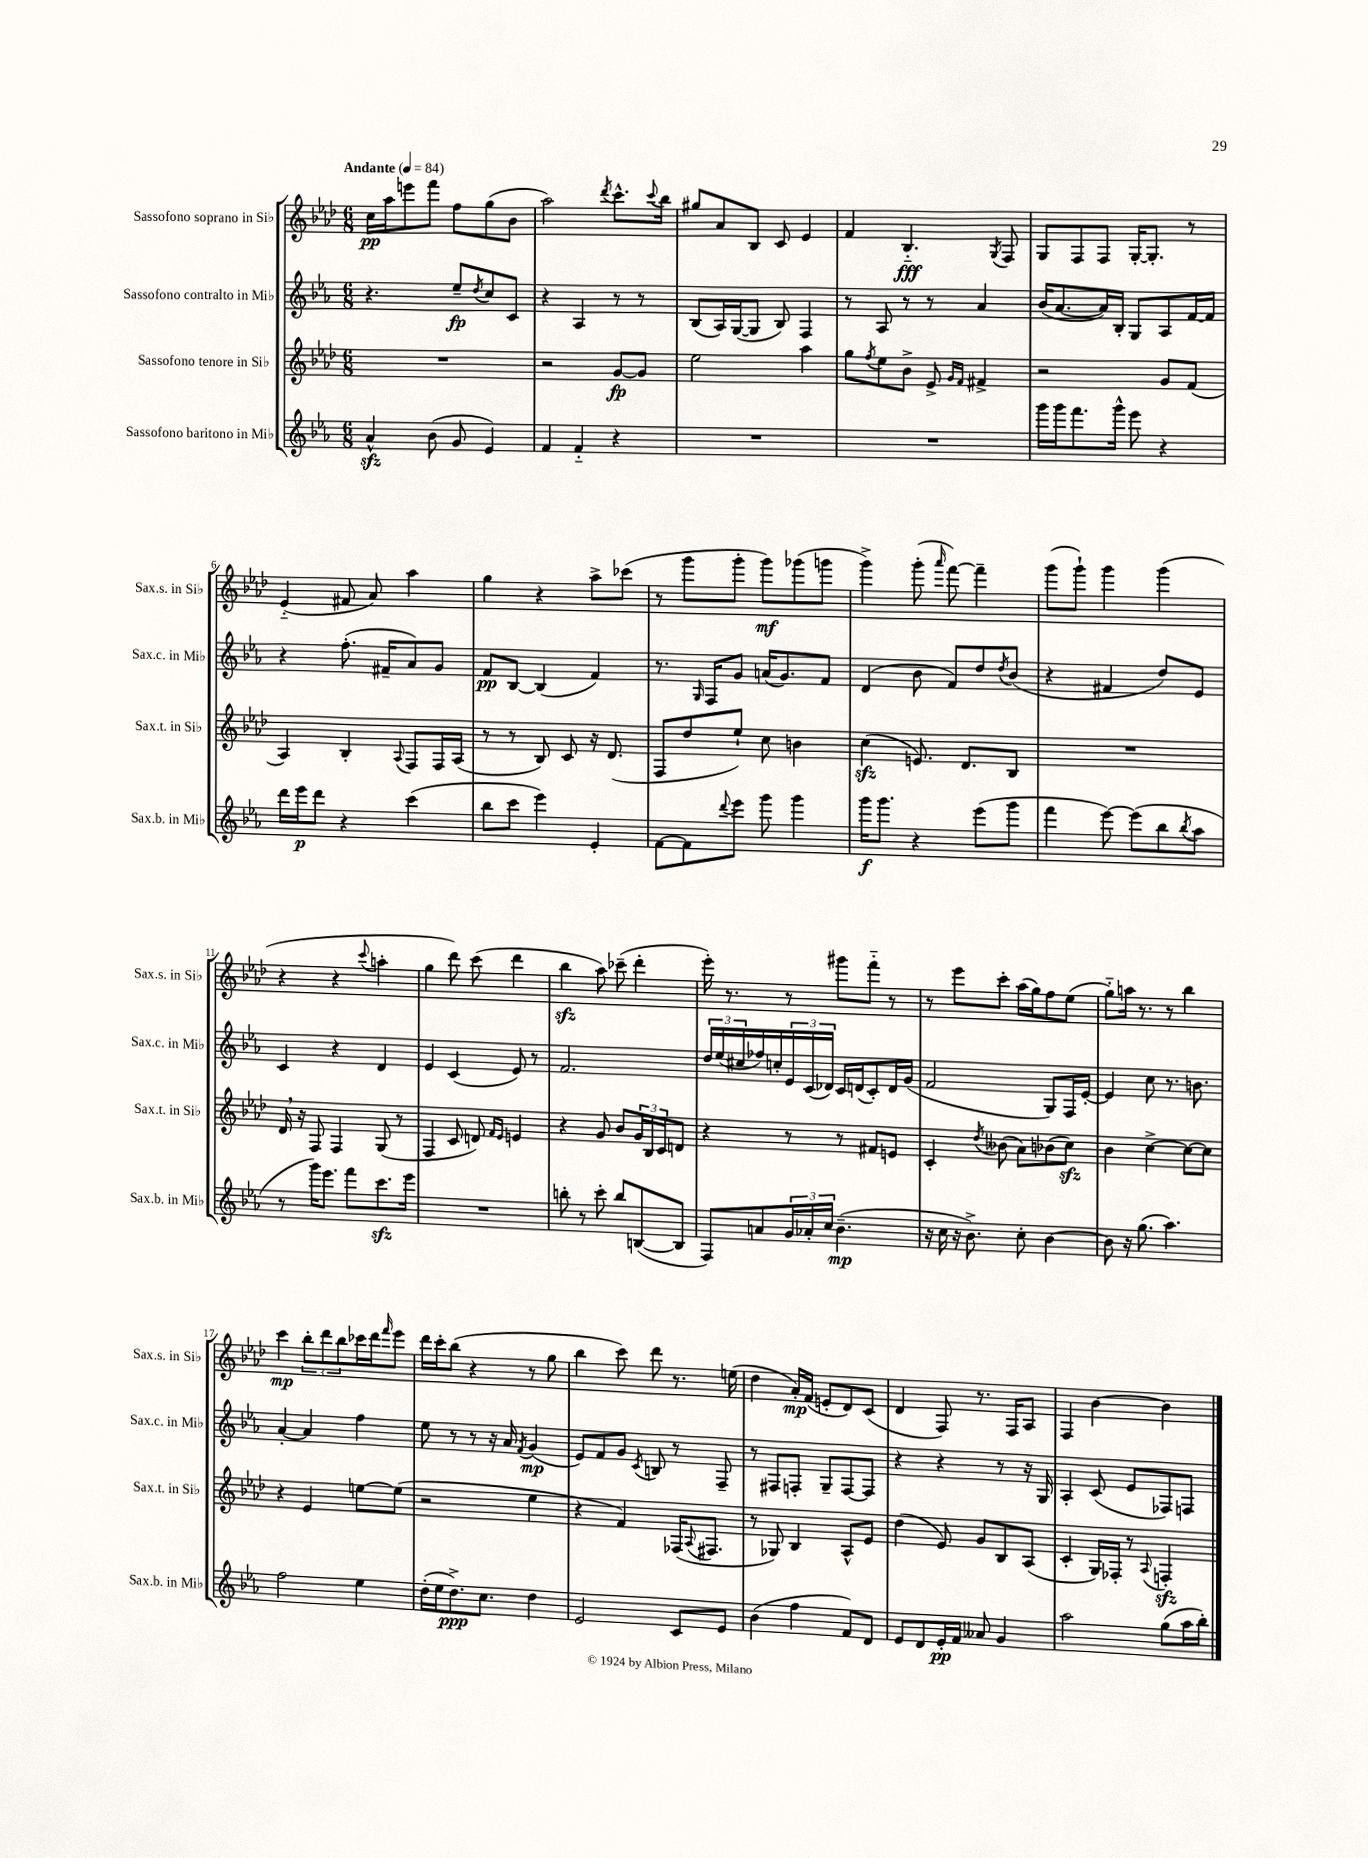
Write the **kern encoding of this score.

**kern	**dynam	**kern	**dynam	**kern	**dynam	**kern	**dynam
*part4	*part4	*part3	*part3	*part2	*part2	*part1	*part1
*staff4	*staff4	*staff3	*staff3	*staff2	*staff2	*staff1	*staff1
*I"Sassofono baritono in Mi♭	*	*I"Sassofono tenore in Si♭	*	*I"Sassofono contralto in Mi♭	*	*I"Sassofono soprano in Si♭	*
*I'Sax.b. in Mi♭	*	*I'Sax.t. in Si♭	*	*I'Sax.c. in Mi♭	*	*I'Sax.s. in Si♭	*
*clefG2	*	*clefG2	*	*clefG2	*	*clefG2	*
*k[b-e-a-]	*	*k[b-e-a-d-]	*	*k[b-e-a-]	*	*k[b-e-a-d-]	*
*M6/8	*	*M6/8	*	*M6/8	*	*M6/8	*
*MM84	*	*MM84	*	*MM84	*	*MM84	*
=1	=1	=1	=1	=1	=1	=1	=1
!	!	!	!	!	!	!LO:TX:a:B:t=Andante	!
4a-zz^^/	.	2.r	.	4.r	.	16cc\LL	pp
.	.	.	.	.	.	16aa-\J	.
.	.	.	.	.	.	8eeen\	.
(8b-\	.	.	.	.	.	8fff\J	.
8g/	.	.	.	8ee-~/L	fp	8ff\L	.
.	.	.	.	8qdd/	.	.	.
4e-/)	.	.	.	8cc/	.	(8gg\	.
.	.	.	.	8c/J	.	8b-\J	.
=2	=2	=2	=2	=2	=2	=2	=2
4f/	.	2r	.	4r	.	2aa-\)	.
4f/	.	.	.	4A-/	.	.	.
.	.	.	.	.	.	8qddd-/	.
4r	.	[8g/L	fp	8r	.	8.ccc^^\L	.
.	.	8g/J]	.	8r	.	.	.
.	.	.	.	.	.	8qqccc/	.
.	.	.	.	.	.	16bb-\Jk	.
=3	=3	=3	=3	=3	=3	=3	=3
2.r	.	2ee-\	.	(8B-/L	.	8gg#X/L	.
.	.	.	.	16A-/L)	.	8a-/	.
.	.	.	.	([16G/J	.	.	.
.	.	.	.	8G/J]	.	8B-/J	.
.	.	.	.	8B-/)	.	8c/	.
.	.	4aa-\	.	4F/	.	4e-/	.
=4	=4	=4	=4	=4	=4	=4	=4
2.r	.	8gg\L	.	8r	.	4f/	.
.	.	8qff/	.	.	.	.	.
.	.	8ee-\	.	8A-/	.	.	.
.	.	8b-^\J	.	8r	.	4.B-/	fff
.	.	8e-^/	.	8r	.	.	.
.	.	16qqg/LL	.	.	.	.	.
.	.	16qqf/JJ	.	.	.	.	.
.	.	4f#X^/	.	4a-/	.	.	.
.	.	.	.	.	.	8qG/	.
.	.	.	.	.	.	8F/	.
=5	=5	=5	=5	=5	=5	=5	=5
16ggg\LL	.	2r	.	(16b-/KL	.	8G/L	.
16ggg\J	.	.	.	[8.a-/	.	.	.
8.fff\	.	.	.	.	.	8F/	.
.	.	.	.	16a-/L])	.	8F/J	.
16ggg^^\Jk	.	.	.	16B-'/JJ	.	.	.
8eee-\	.	.	.	8G/L	.	[16G'/KL	.
.	.	.	.	.	.	8.G'/J]	.
4r	.	8g/L	.	8A-/	.	.	.
.	.	(8f/J	.	[16f/L	.	8r	.
.	.	.	.	16f/JJ]	.	.	.
!!LO:LB:g=z
=6	=6	=6	=6	=6	=6	=6	=6
16ddd\LL	.	4A-/)	.	4r	.	(4e-/	.
16eee-\J	p	.	.	.	.	.	.
8ddd\J	.	.	.	.	.	.	.
4r	.	4B-'/	.	(8.ff'\	.	8f#X/	.
.	.	.	.	.	.	8a-/)	.
.	.	.	.	16f#X~/KL	.	.	.
.	.	8qqA-/	.	.	.	.	.
(4ccc\	.	8F/L	.	8a-/)	.	4aa-\	.
.	.	16F/L	.	8g/J	.	.	.
.	.	(16A-/JJ	.	.	.	.	.
=7	=7	=7	=7	=7	=7	=7	=7
8bb-\L	.	8r	.	8f/L	pp	4gg\	.
8ccc\J	.	8r	.	[8B-/J	.	.	.
4eee-\)	.	8B-/)	.	(4B-/]	.	4r	.
.	.	8c/	.	.	.	.	.
4e-'/	.	16r	.	4f/)	.	8aa-^\L	.
.	.	(8.d-/	.	.	.	.	.
.	.	.	.	.	.	(8ccc-X\J	.
=8	=8	=8	=8	=8	=8	=8	=8
[8f\L	.	8F/L	.	8.r	.	8r	.
8f\]	.	8dd-/	.	.	.	8ggg\L	.
.	.	.	.	16qqG/	.	.	.
.	.	.	.	16F/KL	.	.	.
8qqddd/	.	.	.	.	.	.	.
8eee-\J	.	8ee-`/J)	.	8g/J	.	8ggg'\J	.
8ggg\	.	8cc\	.	(16an/KL	.	8ggg\L)	mf
.	.	.	.	8.g/)	.	.	.
4ggg\	.	4bn\	.	.	.	(8ggg-X\	.
.	.	.	.	8f/J	.	8gggn\J	.
=9	=9	=9	=9	=9	=9	=9	=9
16ggg\KL	f	(4cczz\	.	(4d/	.	4ggg^\)	.
8.ggg\J	.	.	.	.	.	.	.
4r	.	8.en/)	.	8b-\	.	(8ggg'\	.
.	.	.	.	.	.	16qqaaa-/	.
.	.	.	.	8f/L)	.	[8fff\)	.
.	.	8.d-/L	.	.	.	.	.
(8eee-\L	.	.	.	8dd/	.	4fff~\]	.
.	.	.	.	8qdd/	.	.	.
8ggg\J	.	8B-/J	.	(8b-/J	.	.	.
=10	=10	=10	=10	=10	=10	=10	=10
4fff\	.	2.r	.	4r	.	(8ggg\L	.
.	.	.	.	.	.	8ggg`\J)	.
[8eee-\)	.	.	.	4f#X/	.	4ggg\	.
(8eee-\L]	.	.	.	.	.	.	.
8bb-\	.	.	.	8dd/L)	.	(4ggg\	.
8qbb-/	.	.	.	.	.	.	.
8aa-\J	.	.	.	8e-/J	.	.	.
!!LO:LB:g=z
=11	=11	=11	=11	=11	=11	=11	=11
8r	.	16d-,/	.	4c/	.	4r	.
.	.	16r	.	.	.	.	.
16ggg\KL)	.	8F/	.	.	.	.	.
8.eee-\J	.	.	.	.	.	.	.
.	.	4F/	.	4r	.	4r	.
8fff\L	.	.	.	.	.	.	.
.	.	.	.	.	.	8qqccc/	.
8.ccczz\	.	(8G/	.	4d/	.	4aan'\	.
.	.	8r	.	.	.	.	.
16eee-\Jk	.	.	.	.	.	.	.
=12	=12	=12	=12	=12	=12	=12	=12
2.r	.	4F/	.	4e-/	.	4gg\	.
.	.	8c/	.	(4c/	.	8ddd-\)	.
.	.	8dn/)	.	.	.	(8ccc\	.
.	.	16qqf/LL	.	.	.	.	.
.	.	16qqe-/JJ	.	.	.	.	.
.	.	4en/	.	8e-/)	.	4ddd-\	.
.	.	.	.	8r	.	.	.
=13	=13	=13	=13	=13	=13	=13	=13
8bbn'\	.	4r	.	2.f/	.	4bb-zz\	.
8r	.	.	.	.	.	.	.
8ccc'\	.	8g/	.	.	.	8aa-\)	.
8bb/L	.	8b-/L	.	.	.	(8ccc-X~\	.
([8Bn/	.	24g/L	.	.	.	4ddd-'\	.
.	.	24B-/	.	.	.	.	.
.	.	24c/J	.	.	.	.	.
8B/J]	.	8dn/J	.	.	.	.	.
=14	=14	=14	=14	=14	=14	=14	=14
8F/L)	.	4r	.	24dd/LL	.	16eee-'\)	.
.	.	.	.	(24ee-/	.	.	.
.	.	.	.	.	.	8.r	.
.	.	.	.	24cc#X/	.	.	.
8an/	.	.	.	16ff-X/)	.	.	.
.	.	.	.	16ccn'/	.	.	.
24g/L	.	8r	.	24e-/	.	8r	.
24a-X'/	.	.	.	(24c/	.	.	.
24cc/JJ	.	.	.	24d-X/JJ)	.	.	.
(4.b-~\	mp	8r	.	16c/LL	.	8ggg#X\L	.
.	.	.	.	(16dn/J	.	.	.
.	.	8f#X/L	.	8c'/)	.	8fff\J	.
.	.	8en/J	.	16d/L	.	8r	.
.	.	.	.	(16g/JJ	.	.	.
=15	=15	=15	=15	=15	=15	=15	=15
16r	.	4c'/	.	2f/	.	8r	.
16cc\	.	.	.	.	.	.	.
16r	.	.	.	.	.	8eee-\L	.
8.b-^\)	.	.	.	.	.	.	.
.	.	8qdd-/	.	.	.	.	.
.	.	(8b--X\	.	.	.	8ccc'\J	.
8cc'\	.	8a-\L)	.	.	.	(16aa-\LL	.
.	.	.	.	.	.	16gg\J)	.
[4b-\	.	(8b-X\	.	8G/L)	.	8ff\	.
.	.	8cczz\J)	.	16F/L	.	(8ee-\J	.
.	.	.	.	[16e-'/JJ	.	.	.
=16	=16	=16	=16	=16	=16	=16	=16
8b-\]	.	4b-\	.	4e-/]	.	8gg\L)	.
16r	.	.	.	.	.	16aan\Jk	.
(8.gg\	.	.	.	.	.	8.r	.
.	.	[4cc^\	.	8cc\	.	.	.
4.aa-\)	.	.	.	8.r	.	8r	.
.	.	8cc\L_	.	.	.	4bb-\	.
.	.	.	.	8.bn\	.	.	.
.	.	8cc\J]	.	.	.	.	.
!!LO:LB:g=z
=17	=17	=17	=17	=17	=17	=17	=17
2ff\	.	4r	.	[4a-'/	.	4ccc\	mp
.	.	4e-/	.	4a-/]	.	12bb-'\L	.
.	.	.	.	.	.	12ddd-\	.
.	.	.	.	.	.	12bb-\	.
4ee-\	.	[8een\L	.	4ff\	.	16ccc-X\L	.
.	.	.	.	.	.	16ddd-\J	.
.	.	.	.	.	.	16qqfff/	.
.	.	(8ee\J]	.	.	.	8eee-\J	.
=18	=18	=18	=18	=18	=18	=18	=18
(16dd'\LL	.	2r	.	8ee-\	.	16ddd-\LL	.
16ee-\J	.	.	.	.	.	16ccc'\J	.
8.dd^\)	ppp	.	.	8r	.	(8bb-\J	.
.	.	.	.	8r	.	4r	.
8.cc\J	.	.	.	.	.	.	.
.	.	.	.	16r	.	.	.
.	.	.	.	16a-/	.	.	.
.	.	.	.	8qf/	.	.	.
4dd\	.	4ee-\	.	(4g/	mp	8r	.
.	.	.	.	.	.	8gg\	.
=19	=19	=19	=19	=19	=19	=19	=19
2e-/	.	4r	.	8e-/L)	.	4bb-\	.
.	.	.	.	8f/	.	.	.
.	.	4f/)	.	8g/J	.	8ccc\)	.
.	.	.	.	8qc/	.	.	.
.	.	.	.	8Bn/	.	8ddd-\	.
8c/L	.	(16F-X/KL	.	8r	.	8.r	.
.	.	8qqA-/	.	.	.	.	.
.	.	8.F#X/J	.	.	.	.	.
8e-/J	.	.	.	8F~/	.	.	.
.	.	.	.	.	.	(16een\	.
=20	=20	=20	=20	=20	=20	=20	=20
(4b-\	.	8r	.	8r	.	4dd-\	.
.	.	8G-X/)	.	8F#X/L	.	.	.
4ff\	.	4B-/	.	8Fn'/J	.	16a-'/LL)	mp
.	.	.	.	.	.	(16f/JJ	.
.	.	.	.	8G~/L	.	8en'/L	.
8f/L)	.	8A-^^/L	.	[8F/	.	8d-/)	.
8d/J	.	8e-/J	.	8F/J]	.	(8c/J	.
=21	=21	=21	=21	=21	=21	=21	=21
8e-/L	.	(4dd-\	.	4r	.	4d-/	.
8d/	.	.	.	.	.	.	.
16e-'/L	pp	8e-/)	.	4r	.	8F/)	.
16f/JJ	.	.	.	.	.	.	.
8a--X/	.	8g/L	.	.	.	8.r	.
4g/	.	8B-/	.	8r	.	.	.
.	.	.	.	.	.	16F/KL	.
.	.	(8A-/J	.	16r	.	8A-/J	.
.	.	.	.	16G/	.	.	.
=22	=22	=22	=22	=22	=22	=22	=22
2aa-\	.	4c'/	.	4A-'/	.	4F/	.
.	.	16G/LL)	.	(8c/	.	[4b-\	.
.	.	16F-X'/JJ	.	.	.	.	.
.	.	8r	.	8e-/L	.	.	.
.	.	8qqA-/	.	.	.	.	.
(8gg\L	.	4Fnzz'/	.	8F-X/)	.	4b-\]	.
16aa-\L	.	.	.	8Fn/J	.	.	.
16bb-'\JJ)	.	.	.	.	.	.	.
==	==	==	==	==	==	==	==
*-	*-	*-	*-	*-	*-	*-	*-
